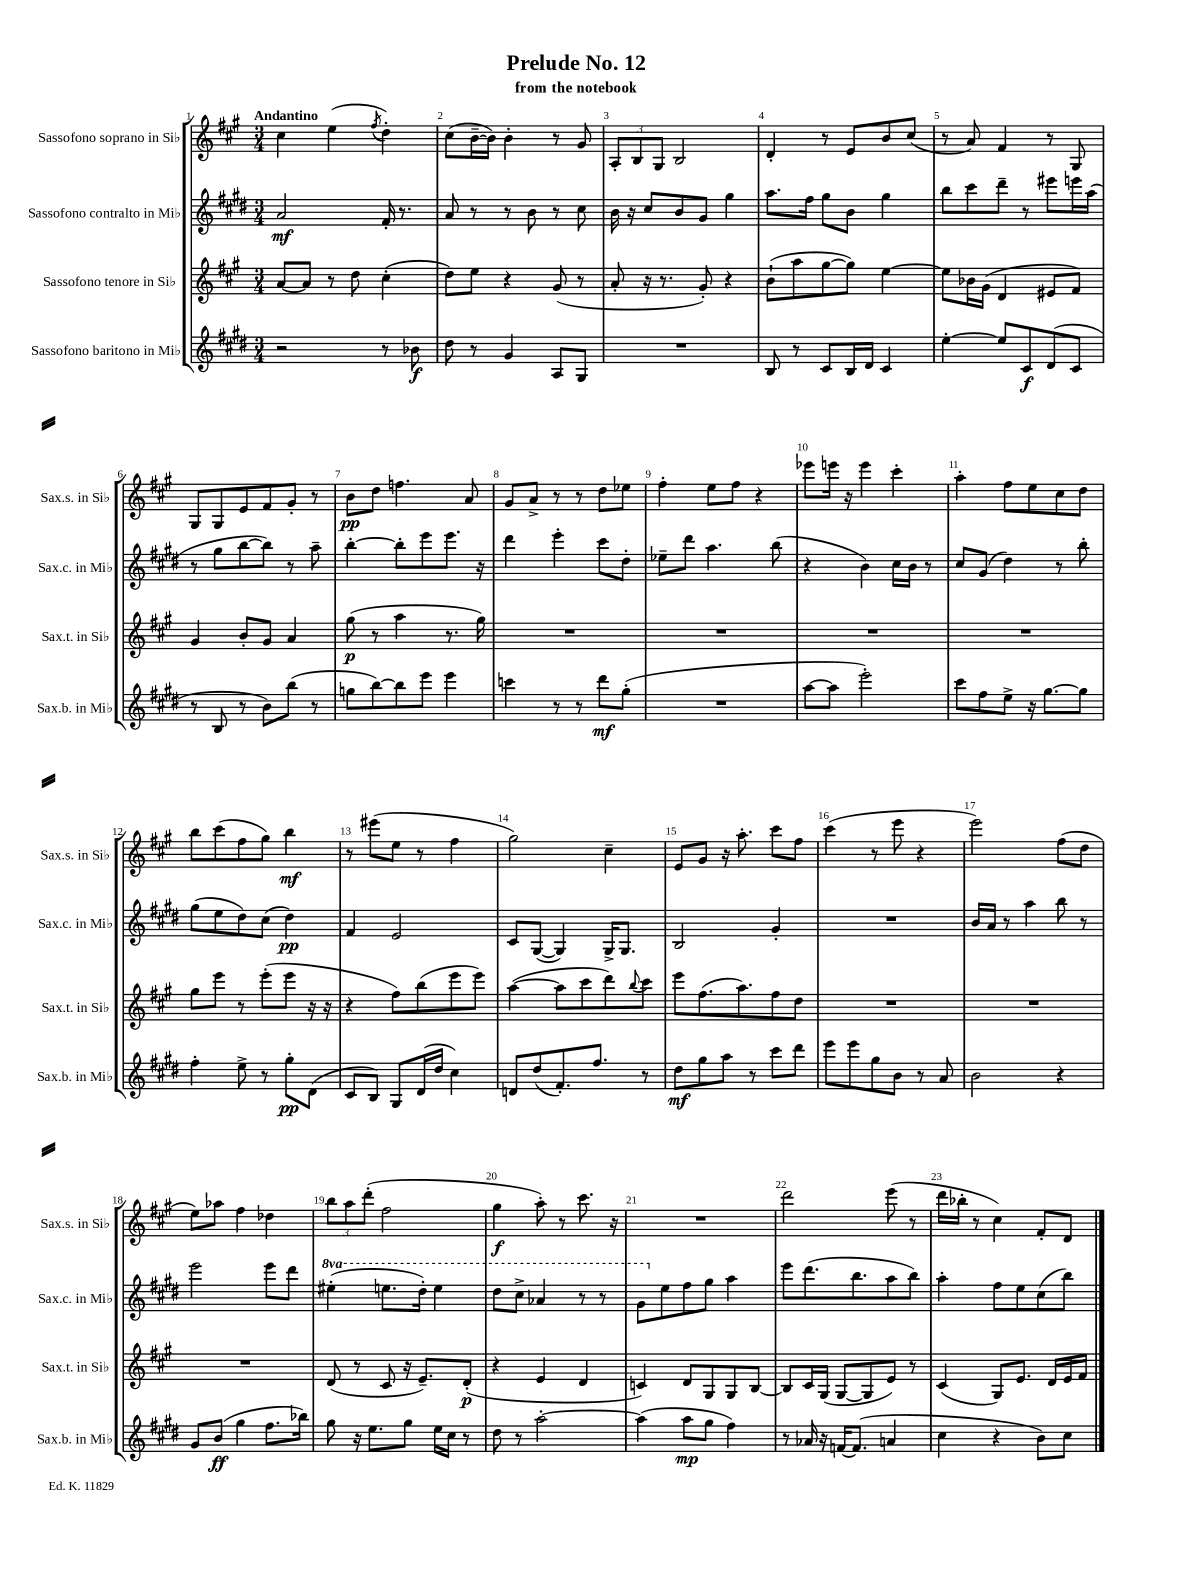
\header { title = "Prelude No. 12" subtitle = "from the notebook" }
<<
\new StaffGroup <<
\new Staff = "s0" \with { instrumentName = "Sassofono soprano in Sib" shortInstrumentName = "Sax.s. in Sib" } {
    \clef treble \key a \major \numericTimeSignature \time 3/4 \tempo "Andantino"
    cis''4 e''4( \acciaccatura { fis''8 } d''4-.) |
    cis''8( b'16~-- b'16) b'4-. r8 gis'8 |
    \tuplet 3/2 { a8-. b8 gis8 } b2 |
    d'4-. r8 e'8 b'8 cis''8( |
    r8 a'8) fis'4 r8 gis8 |
    gis8 gis8 e'8 fis'8 gis'8-. r8 |
    b'8\pp d''8 f''4. a'8 |
    gis'8 a'8-> r8 r8 d''8 ees''8 |
    fis''4-. e''8 fis''8 r4 |
    ees'''8 e'''16 r16 e'''4 cis'''4-. |
    a''4-. fis''8 e''8 cis''8 d''8 |
    b''8 cis'''8( fis''8 gis''8) b''4\mf |
    r8 eis'''8( e''8 r8 fis''4 |
    gis''2) cis''4-- |
    e'8 gis'8 r16 a''8.-. cis'''8 fis''8 |
    cis'''4( r8 e'''8 r4 |
    e'''2) fis''8( d''8 |
    e''8) aes''8 fis''4 des''4 |
    \tuplet 3/2 { b''8 a''8 d'''8-.( } fis''2 |
    gis''4\f a''8-.) r8 cis'''8. r16 |
    R2. |
    d'''2 e'''8( r8 |
    d'''16 bes''16-. r8 cis''4) fis'8-. d'8 \bar "|." |
}
\new Staff = "s1" \with { instrumentName = "Sassofono contralto in Mib" shortInstrumentName = "Sax.c. in Mib" } {
    \clef treble \key e \major \numericTimeSignature \time 3/4 \set Staff.ottavationMarkups = #ottavation-simple-ordinals
    a'2\mf fis'16-. r8. |
    a'8 r8 r8 b'8 r8 cis''8 |
    b'16 r16 cis''8 b'8 gis'8 gis''4 |
    a''8. fis''16 gis''8 b'8 gis''4 |
    b''8 cis'''8 dis'''8-- r8 eis'''8 e'''16 a''16( |
    r8 gis''8 b''8~ b''8) r8 a''8-- |
    b''4~-. b''8-. e'''8 e'''8. r16 |
    dis'''4 e'''4-. cis'''8 dis''8-. |
    ees''8-- dis'''8 a''4. b''8( |
    r4 b'4) cis''16 b'16 r8 |
    cis''8 gis'8( dis''4) r8 b''8-. |
    gis''8( e''8 dis''8) cis''8( dis''4\pp) |
    fis'4 e'2 |
    cis'8 gis8~( gis4) gis16-> gis8. |
    b2 gis'4-. |
    R2. |
    b'16 a'16 r8 a''4 b''8 r8 |
    e'''2 e'''8 dis'''8 |
    \ottava #1 eis'''4-.( e'''8. dis'''16-.) e'''4 |
    dis'''8 cis'''8-> aes''4 r8 r8 |
    gis''8 \ottava #0 e''8 fis''8 gis''8 a''4 |
    e'''8 dis'''8.( b''8. a''8 b''8) |
    a''4-. fis''8 e''8 cis''8( b''8) \bar "|." |
}
\new Staff = "s2" \with { instrumentName = "Sassofono tenore in Sib" shortInstrumentName = "Sax.t. in Sib" } {
    \clef treble \key a \major \numericTimeSignature \time 3/4
    a'8~ a'8 r8 d''8 cis''4-.( |
    d''8) e''8 r4 gis'8( r8 |
    a'8-. r16 r8. gis'8-.) r4 |
    b'8-!( a''8 gis''8~ gis''8) e''4~ |
    e''8 bes'16 gis'16( d'4 eis'8 fis'8) |
    gis'4 b'8-. gis'8 a'4 |
    gis''8\p( r8 a''4 r8. gis''16) |
    R2. |
    R2. |
    R2. |
    R2. |
    gis''8 e'''8 r8 e'''8-.( e'''8 r16 r16 |
    r4 fis''8) b''8( e'''8 e'''8) |
    a''4~( a''8 cis'''8 d'''8) \appoggiatura { b''8 } cis'''8 |
    e'''8 fis''8.( a''8.) fis''8 d''8 |
    R2. |
    R2. |
    R2. |
    d'8( r8 cis'8 r16 e'8.--) d'8-.\p( |
    r4 e'4 d'4 |
    c'4) d'8 gis8 gis8 b8~ |
    b8 cis'16 gis16( gis8~ gis8 e'8) r8 |
    cis'4( gis8) e'8. d'16 e'16 fis'16 \bar "|." |
}
\new Staff = "s3" \with { instrumentName = "Sassofono baritono in Mib" shortInstrumentName = "Sax.b. in Mib" } {
    \clef treble \key e \major \numericTimeSignature \time 3/4
    r2 r8 bes'8\f |
    dis''8 r8 gis'4 a8 gis8 |
    R2. |
    b8 r8 cis'8 b16 dis'16 cis'4 |
    e''4~-. e''8 cis'8\f dis'8( cis'8 |
    r8 b8 r8 b'8) b''8( r8 |
    g''8 b''8~) b''8 e'''8 e'''4 |
    c'''4 r8 r8 dis'''8\mf gis''8-.( |
    R2. |
    a''8~ a''8 e'''2-.) |
    cis'''8 fis''8 e''8-> r16 gis''8.~ gis''8 |
    fis''4-. e''8-> r8 gis''8-.\pp dis'8( |
    cis'8 b8) gis8 dis'16( dis''16 cis''4) |
    d'8 dis''8( fis'8.-.) fis''8. r8 |
    dis''8\mf gis''8 a''8 r8 cis'''8 dis'''8 |
    e'''8 e'''8 gis''8 b'8 r8 a'8 |
    b'2 r4 |
    gis'8 b'8\ff( gis''4 fis''8. bes''16) |
    gis''8 r16 e''8. gis''8 e''16 cis''16 r8 |
    dis''8 r8 a''2~-. |
    a''4( a''8\mp gis''8 fis''4) |
    r8 aes'16 r16 f'16~ f'8.( a'4 |
    cis''4 r4 b'8) cis''8 \bar "|." |
}
>>
>>
\layout { \context { \Score \override BarNumber.break-visibility = ##(#f #t #t) barNumberVisibility = #all-bar-numbers-visible } }
